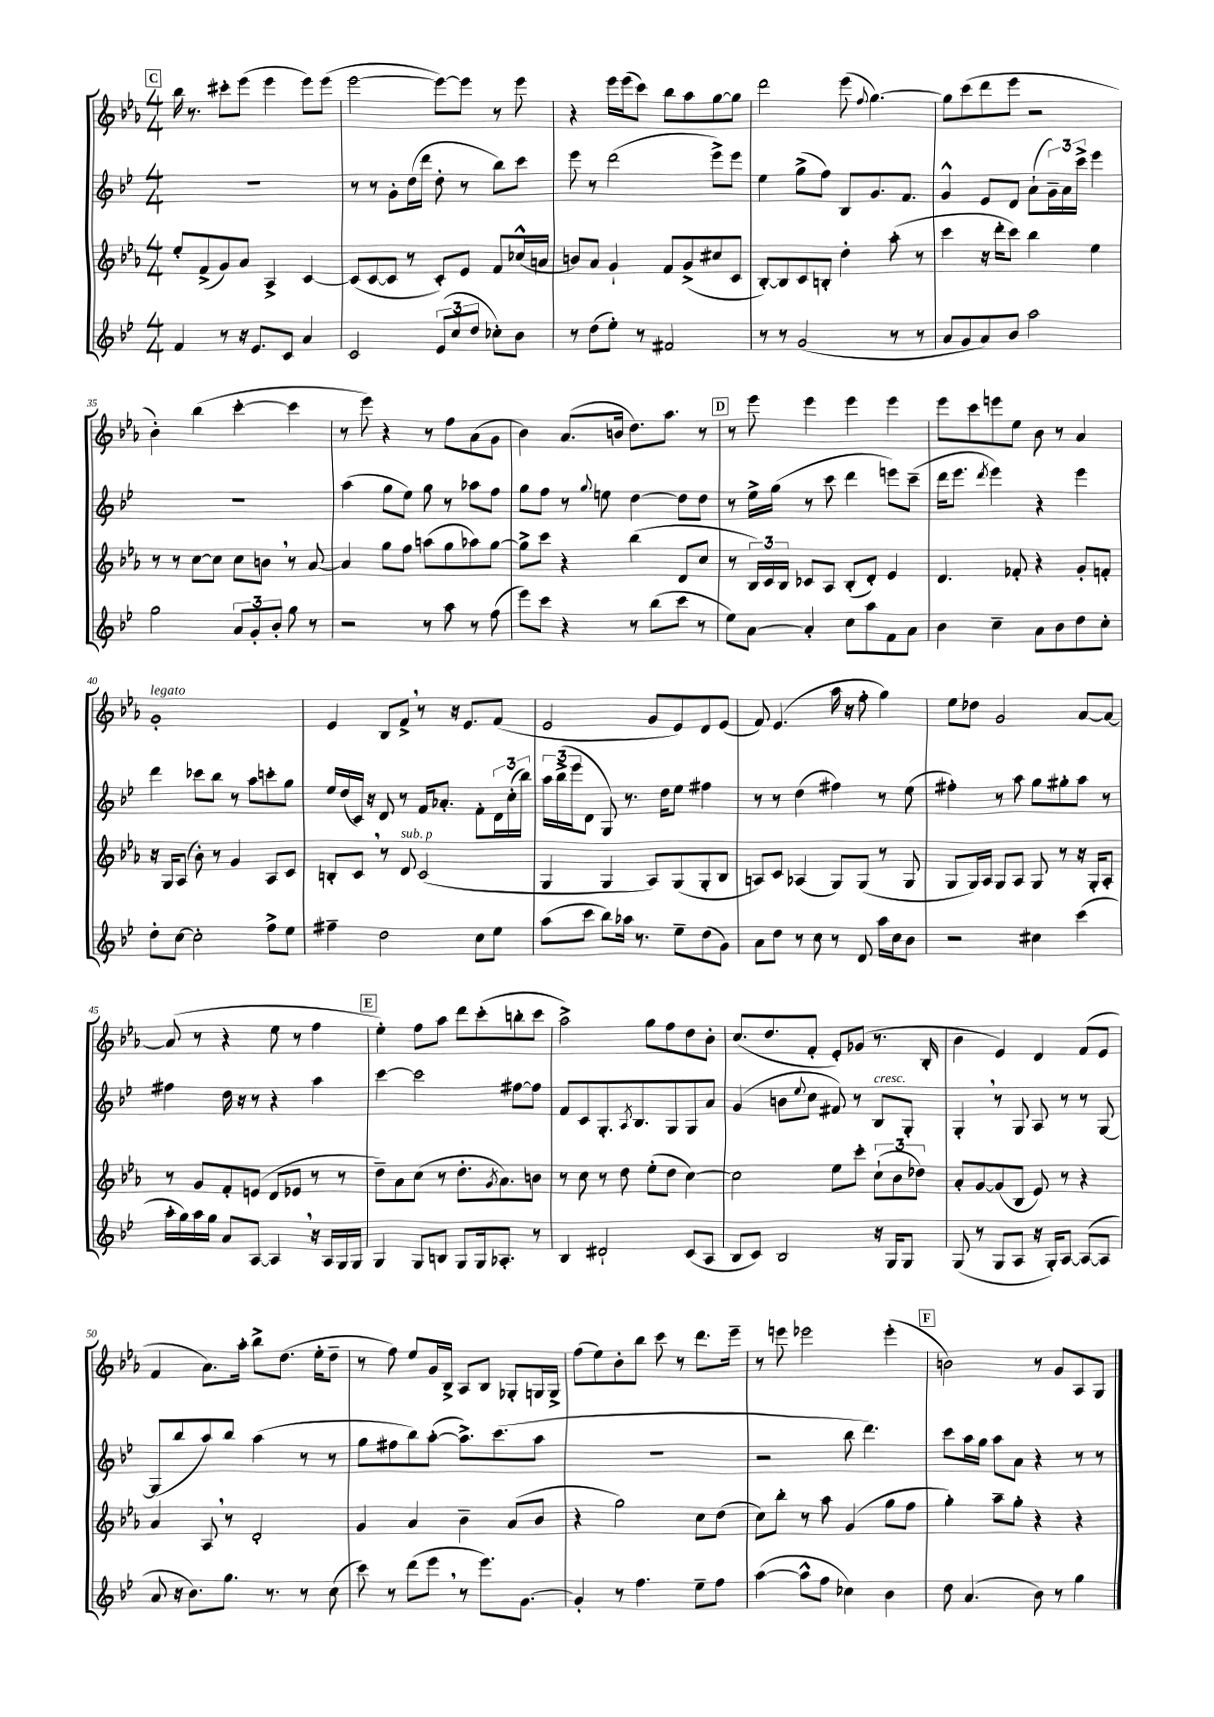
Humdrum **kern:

**kern	**kern	**kern	**kern
*staff4	*staff3	*staff2	*staff1
*clefG2	*clefG2	*clefG2	*clefG2
*k[b-e-]	*k[b-e-a-]	*k[b-e-]	*k[b-e-a-]
*M4/4	*M4/4	*M4/4	*M4/4
4f	8ee-'	1r	16bb-
.	.	.	8.r
.	(8f^	.	.
8r	8g)	.	8ccc#'
16r	8a-	.	(8eee-
8.e-	.	.	.
.	4A-^	.	4eee-
8c	.	.	.
4a	[4c	.	8eee-)
.	.	.	(8eee-
=	=	=	=
2c	(8c]	8r	[2eee-
.	[8c	8r	.
.	8c]	8g'	.
.	8r	(16dd	.
.	.	16ddd	.
(12e-	8c')	8dd'	8eee-_)
12cc	.	.	.
.	8e-	8r	8eee-]
12dd	.	.	.
8cc-')	8f	8bb-)	8r
8b-	(16cc-^^	8ccc	8eee-
.	16a	.	.
=	=	=	=
8r	8b)	8eee-	4r
(8dd	8a-	8r	.
8ee-')	4g`	(2ddd	16eee-
.	.	.	(16eee-
8r	.	.	8ccc)
2f#	8f	.	8bb-
.	(8g^	.	8aa-
.	8cc#	8eee-^)	[8gg
.	8c	8eee-	8gg]
=	=	=	=
8r	[8B-')	4ee-	2ddd
8r	8B-]	.	.
(2g	8c	(8gg^	.
.	8B'	8ff)	.
.	4dd'	8B-	(8eee-
.	.	.	8qqff
.	.	8.g	[4.gg)
8r	(8aa-'	.	.
.	.	8.f	.
8r	8r	.	.
=	=	=	=
8a	4ccc	4g^^	8gg]
8g	.	.	(8ccc
8a)	16r	8e-	8ddd
.	16ddd'	.	.
8b-	8ccc)	8d	8eee-
2aa	4bb-	(8a`	2r
.	.	24g~)	.
.	.	24a	.
.	.	24ccc^	.
.	4ee-	4eee-	.
=	=	=	=
2gg	8r	1r	4b-')
.	8r	.	.
.	[8cc	.	(4bb-
.	8cc]	.	.
12a	8cc	.	[4ccc'
12g'	.	.	.
.	8b	.	.
12b-'	.	.	.
8gg	8r	.	4ccc]
8r	[8a-	.	.
=	=	=	=
2r	4a-]	(4aa	8r
.	.	.	8eee-)
.	8gg	8gg	4r
.	8ff	8ee-)	.
8r	(8aa	8gg	8r
8aa	8gg	8r	8ff
8r	8aa-)	8aa-	(8a-
(8ff	[8gg	8ff	8g
=	=	=	=
8eee-)	8gg^]	8gg	4b-)
8ccc	8ccc	8ff	.
4r	4r	8r	(8.a-
.	.	8qqgg	.
.	.	8ee	.
.	.	.	16b
8r	(4bb-	[4dd	8.dd)
(8bb-	.	.	.
.	.	.	8.aa-
8ccc	8d	8dd]	.
8r	8cc	8dd	8r
=	=	=	=
8ee-)	8r	8r	8r
[8a	24B-)	16ee-^	8eee-
.	24c	.	.
.	.	(16gg	.
.	24B-	.	.
4a']	8c-	8r	4eee-
.	8A-	8ccc	.
8cc	(8B-'	4ddd	4eee-
8aa	8d')	.	.
8f	4e-	8eee)	4eee-
8a	.	(8ccc~	.
=	=	=	=
4b-	4.d	16ddd	8eee-
.	.	8.eee-	.
.	.	.	8ccc
.	.	8qddd	.
4cc~	.	4eee-)	8eee
.	8f-'	.	8ee-
8a	4r	4r	8b-
8b-	.	.	8r
8dd	8g'	4eee-	4a-
8cc'	8f'	.	.
=	=	=	=
8dd'	16r	4ddd	1g'
.	16G	.	.
[8cc	(8A-	.	.
2cc']	8b-')	8ccc-	.
.	8r	8bb-	.
.	4g	8r	.
.	.	8aa	.
8ff^	8A-	8ccc'	.
8ee-	8c	8gg	.
=	=	=	=
4ff#~	8B'	16ee-	4e-
.	.	(16dd	.
.	8c	16c)	.
.	.	16r	.
2dd	8r	8d	8B-
.	8d	8r	8f^
.	(2c	16f	8r
.	.	8.a-'	.
.	.	.	16r
.	.	.	8.e-
8cc	.	8f'	.
8ee-	.	24d	(8f
.	.	(24cc'	.
.	.	24bb-)	.
=	=	=	=
(8aa	4G	24aa	2e-
.	.	(24bb-^	.
.	.	24eee-	.
8ccc	.	8d	.
8bb-)	4G	8G)	.
16aa-	.	8.r	.
8.r	.	.	.
.	8A-)	.	8g
.	.	16dd	.
8ee-~	(8G	8ee-	8e-)
(8dd	8G'	4ff#	8d
8g)	8B-	.	(8e-
=	=	=	=
8a	8A)	8r	8f)
8dd	8c	8r	(4.e-
8r	(4A-	(4dd	.
8cc	.	.	.
8r	8G)	4ff#)	16aa-
.	.	.	16r
8d	(8G	.	8ff'
16aa	8r	8r	4gg)
16cc	.	.	.
8b-	8G	(8ee-	.
=	=	=	=
2r	8G	4ff#')	8ee-
.	16G)	.	8dd-
.	16A-	.	.
.	8G	8r	2g
.	8A-	8aa	.
4cc#	8G	8gg	.
.	8r	8gg#'	.
(4ccc	16r	8aa	[8a-
.	16G'	.	.
.	8A-'	8r	8a-_
=	=	=	=
16aa'	8r	4ff#	(8a-]
16gg)	.	.	.
16aa	8g	.	8r
16gg	.	.	.
8a	8f'	16dd	4r
.	.	16r	.
[8A	(8e	8r	.
4A]	8d	4r	8ee-
.	8e-	.	8r
16r	8r	4aa	4ff
16A	.	.	.
16G	8r	.	.
16G	.	.	.
=	=	=	=
4G	8dd~)	[4ccc	4ee-')
.	8a-	.	.
8G	(8cc	2ccc]	8ff
8B	8r	.	8aa-
8G	8.dd'	.	8ddd
16G	.	.	(8ccc'
.	8qg	.	.
8.A-'	8.a-)	.	.
.	.	[8ff#	8bb'
8r	8b	8ff#]	8ccc
=	=	=	=
4B-	8r	8f	2aa-^)
.	8cc	8c	.
2d#`	8r	8.G'	.
.	8dd	.	.
.	.	8qA	.
.	.	8.B-	.
.	(8ee-'	.	8gg
.	8dd	8G	8ff
(8c	[4cc)	8G	8dd
8A	.	8a	8b-'
=	=	=	=
8B-	2cc]	(4g	(8.cc
8c)	.	.	.
.	.	.	8.dd
2B-	.	8b	.
.	.	8qqee-	.
.	.	8cc	8f'
.	8ee-	8f#)	8e-')
.	8ccc'	8r	(8g-
16r	(12cc`	8B-	8.r
16G	.	.	.
.	12b-	.	.
8G	.	8G'	.
.	12dd-)	.	.
.	.	.	16B-'
=	=	=	=
(8G	8a-'	4G'	4b-
8r	[8g	.	.
8G	(8g]	8r	4e-)
8A	8B-	8G	.
16r	8e-)	8A	4d
16G')	.	.	.
[8A	8r	8r	.
(8A_	4r	8r	(8f
8A]	.	[8G	8e-
=	=	=	=
8a	4a-	(8G]	4f
16r	.	8bb-	.
8.b-)	.	.	.
.	8A-	8aa)	8.a-)
8.gg	8r	8bb-	.
.	.	.	16aa-'
.	2d'	(4aa	8bb-^
8.r	.	.	.
.	.	.	(8.dd
8r	.	8r	.
.	.	.	16ee-'
(8cc	.	8r	8dd~
=	=	=	=
8ccc)	4g	8gg	8r
8r	.	8ff#	8ff)
(8ddd	4a-	8bb-)	8ee-
8eee-	.	([8aa'	16g
.	.	.	16B-^
8r	4b-~	8.aa^])	8A-
8.eee-)	.	.	8B-
.	.	(8.ccc	.
.	(8a-	.	8G-'
[8.g	.	.	.
.	8b-	8aa	16G
.	.	.	16G^
=	=	=	=
4g']	4r	1r	(8ff
.	.	.	8ee-)
8r	2gg)	.	8b-'
4.ff	.	.	8bb-
.	.	.	8ccc
.	.	.	8r
8ee-~	8cc	.	8.ddd
8ff	(8dd	.	.
.	.	.	16eee-~
=	=	=	=
([4aa	8cc)	2r	8r
.	8bb-'	.	8eee
8aa^^]	8r	.	2eee-
8ff	8aa-	.	.
4cc-)	(4g	8bb-	.
.	.	4.ddd)	.
4b-	8gg	.	(4eee-'
.	8ff	.	.
=	=	=	=
8dd	4gg')	8ccc	2b)
(4.a	.	16aa	.
.	.	16gg	.
.	8aa-~	8aa	.
.	8gg'	8a	.
8b-)	4r	4r	8r
8r	.	.	8g
4gg	4r	8r	8A-
.	.	8r	8G
==	==	==	==
*-	*-	*-	*-
